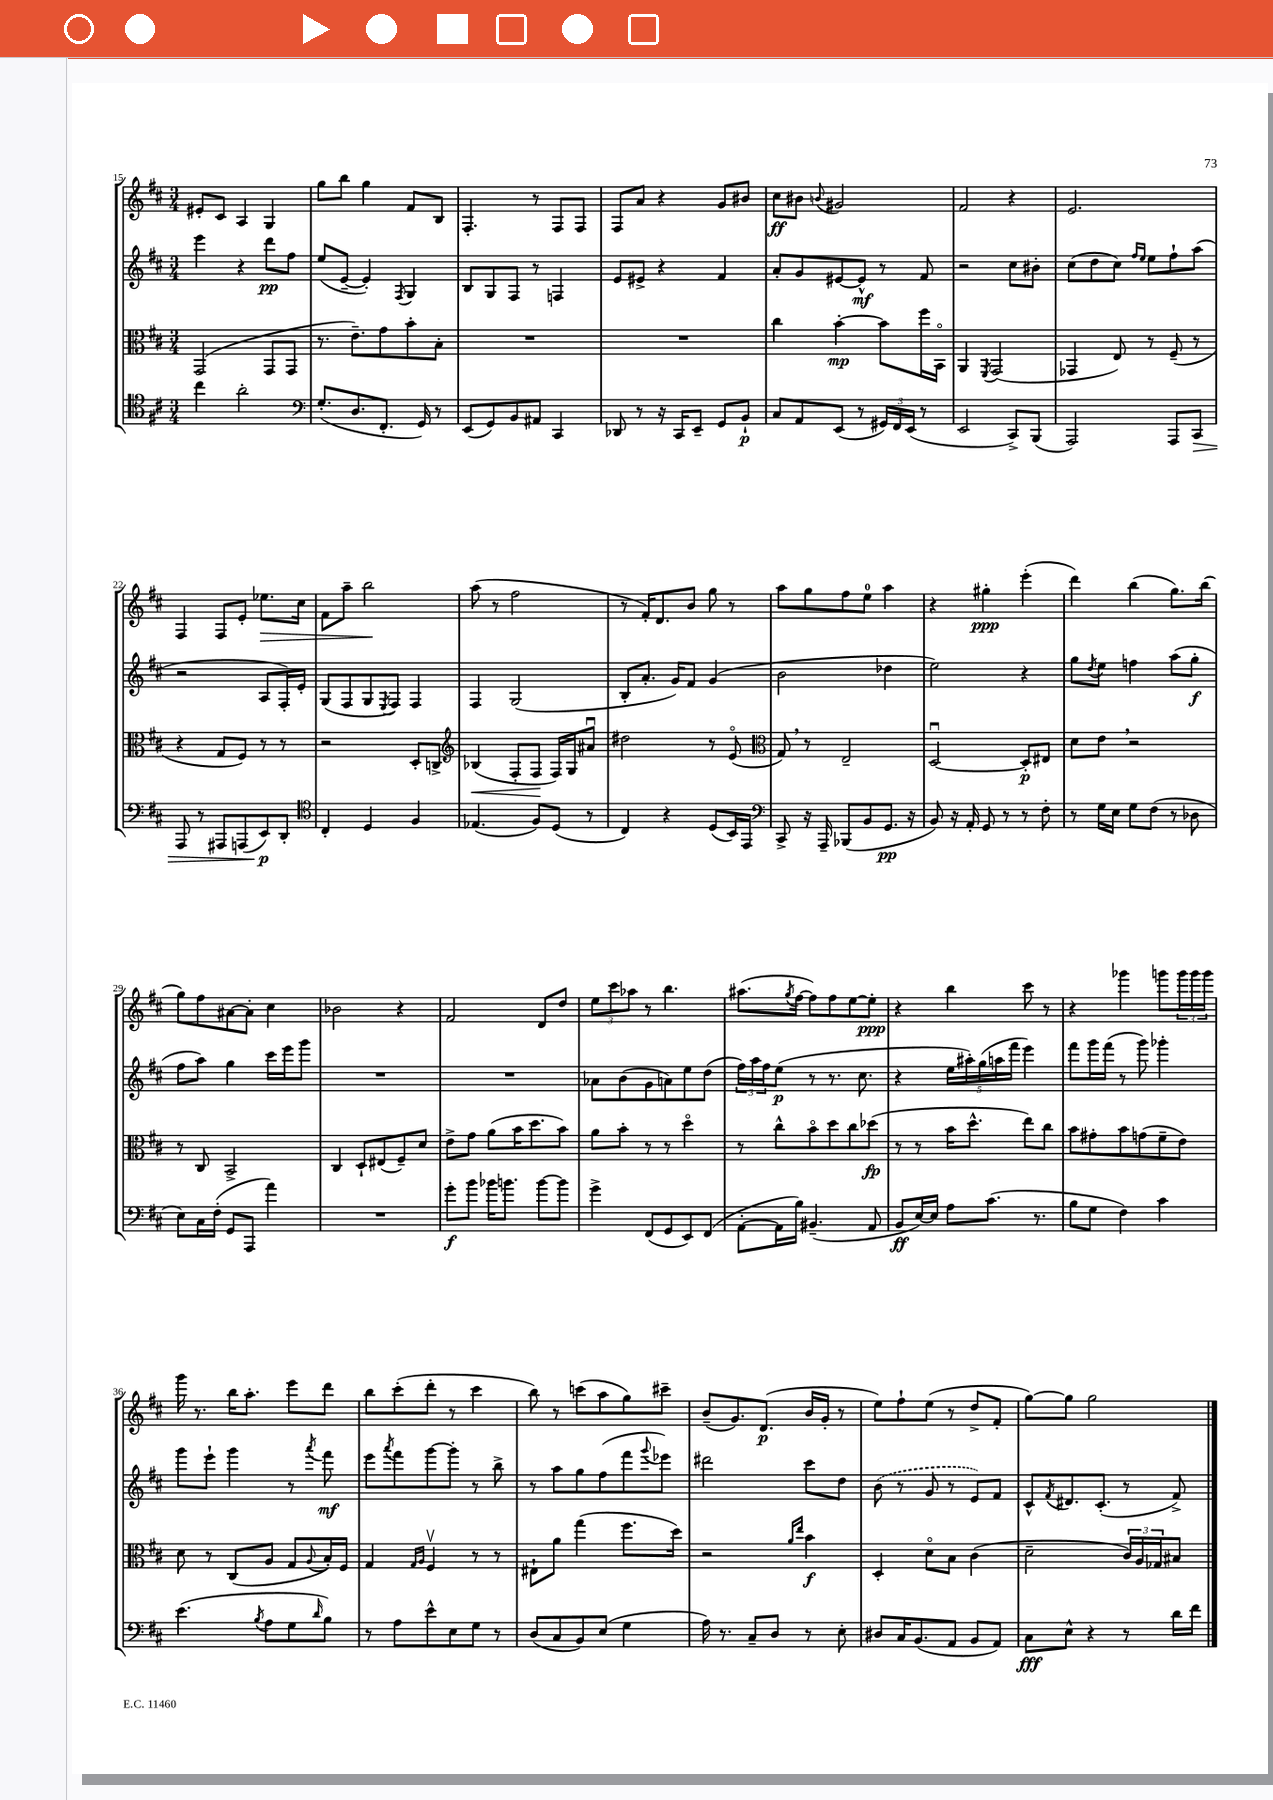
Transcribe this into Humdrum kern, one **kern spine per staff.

**kern	**kern	**kern	**kern
*staff4	*staff3	*staff2	*staff1
*clefC4	*clefC3	*clefG2	*clefG2
*k[f#c#]	*k[f#c#]	*k[f#c#]	*k[f#c#]
*M3/4	*M3/4	*M3/4	*M3/4
4cc#\	(2GG/	4eee\	8e#'/L
.	.	.	8c#/J
2a'\	.	4r	4A/
.	8GG/L	8ddd\L	4G/
.	8GG/J	8ff#\J	.
=	=	=	=
*clefF4	*	*	*
(8.G'/L	8.r	(8ee/L	8gg\L
.	.	[8e~/J	8bb\J
8.D/	8.e~\L)	.	.
.	.	4e'/])	4gg\
8.FF#'/J	8g\	.	.
.	.	8qF#/	.
.	8b'\	4G/	8f#/L
16GG/)	.	.	.
8r	8B'\J	.	8B/J
=	=	=	=
(8EE/L	2.r	8B/L	4.F#'/
8GG/)	.	8G/	.
8BB/	.	8F#/J	.
8AA#/J	.	8r	8r
4CC#/	.	4F/	8F#/L
.	.	.	8F#/J
=	=	=	=
8DD-/	2.r	8e/L	8F#/L
8r	.	8e#^/J	8a/J
16r	.	4r	4r
16CC#/LK	.	.	.
8EE~/J	.	.	.
8GG/L	.	4f#/	8g/L
8BB`/J	.	.	8b#/J
=	=	=	=
8C#/L	4cc#\	8a'/L	8cc#\L
8AA/	.	8g/	8b#\J
.	.	.	8qqb/
(8EE/J	[4b'\	[8e#/	2g#/
8r	.	8e#^^/]J	.
24GG#/LL)	8b\]L	8r	.
24FF#/	.	.	.
(24EE/JJ	.	.	.
8r	16ff#\L	8f#/	.
.	16BBo\JJ	.	.
=	=	=	=
2EE/	4AA/	2r	2f#/
.	8qFF#/	.	.
.	(2GG/	.	.
8CC#^/L)	.	8cc#\L	4r
(8BBB/J	.	8b#'\J	.
=	=	=	=
2AAA/)	4GG-/	(8cc#\L	2.e/
.	.	8dd\	.
.	8E/)	8cc#\J)	.
.	.	16qqff#/LL	.
.	.	16qqee/JJ	.
.	8r	8ee\L	.
8AAA/L	(8F#~/	8ff#`\	.
8CC#/J	8r	(8aa\J	.
=	=	=	=
8AAA/	4r	2r	4F#/
8r	.	.	.
8AAA#/L	8G/L	.	8F#/L
(8AAA/	8F#/J)	.	8e'/J
8EE/)	8r	8A/L	8.ee-\L
8DD'/J	8r	16F#'/L)	.
.	.	16e'/JJ	16cc#\Jk
=	=	=	=
*clefC4	*	*	*
4C#'/	2r	(8G/L	8f#\L
.	.	8F#/	8aa~\J
4D/	.	8G/	2bb\
.	.	8qE/	.
.	.	8F#/J)	.
4F#/	8D'/L	4F#/	.
.	8C^/J	.	.
=	=	=	=
*	*clefG2	*	*
(4.E-/	(4B-/	4F#/	(8aa\
.	.	.	8r
.	8F#'/L	(2G/	2ff#\
8F#/L)	8F#/J	.	.
(8D/J	16F#/LL)	.	.
.	16G/J	.	.
8r	8a#u/J	.	.
=	=	=	=
4C#/)	2dd#\	8B'/L	8r
.	.	8.a'/J	16f#'/LK)
.	.	.	8.d/
4r	.	.	.
.	.	16g/LK)	.
.	.	8f#/J	8b/J
(8D/L	8r	(4g/	8gg\
16BB/L)	(8eo/	.	8r
16EE/JJ	.	.	.
=	=	=	=
*clefF4	*clefC3	*	*
8CC#^/	8G/)	2b\	8aa\L
16r	8r	.	8gg\
16AAA~/	.	.	.
(8BBB-/L	2E~/	.	8ff#\
8BB/	.	.	8ee\J
8.GG/J	.	4dd-\	4aa\
16r	.	.	.
=	=	=	=
8BB/)	[2Du/	2ee\)	4r
16r	.	.	.
16AA'/	.	.	.
8GG/	.	.	4gg#'\
8r	.	.	.
8r	8D'/]L	4r	(4eee'\
8F#'\	8E#/J	.	.
=	=	=	=
8r	8d\L	8gg\L	4ddd\)
.	.	8qdd/	.
16G\LL	8e\J	8ee\J	.
16E\JJ	.	.	.
8G\L	2r	4ff\	(4bb\
(8F#\J	.	.	.
8r	.	(8aa\L	8.gg\L)
8D-\	.	8gg'\J	.
.	.	.	(16bb\Jk
=	=	=	=
8E\L)	8r	8ff#\L	8gg\L)
16C#\L	8C#/	8aa\J)	8ff#\
(16F#'\JJ	.	.	.
8GG/L	2BB^/	4gg\	[8a#\
8AAA/J	.	.	8a#'\]J
4a\)	.	16ccc#\LL	4cc#\
.	.	16eee\J	.
.	.	8ggg\J	.
=	=	=	=
2.r	4C#/	2.r	2b-\
.	8D`/L	.	.
.	(8E#/	.	.
.	8F#~/)	.	4r
.	8d/J	.	.
=	=	=	=
8g'\L	8e^\L	2.r	2f#/
8b\J	8g\J	.	.
16b-\LK	(8a\L	.	.
8.b\J	.	.	.
.	16b\K	.	.
.	8.dd\	.	.
[8b\L	.	.	8d/L
8b\]J	8b\J)	.	8dd/J
=	=	=	=
4g^\	8a\L	8a-\L	12ee\L
.	.	.	12ccc#\
.	8b'\J	(8b\	.
.	.	.	12aa-\J
(8FF#/L	8r	8g\	8r
8GG/	8r	8a\)	4.bb\
8EE/)	4ddo\	8ee\	.
(8FF#/J	.	(8dd\J	.
=	=	=	=
[8AA'\L	8r	24ff#\LL)	(8.aa#\L
.	.	24aa\	.
.	.	24ff#\J	.
16AA\]L	8cc#^^\L	(8ee\J	.
.	.	.	8qgg/
16B\JJ)	.	.	[16ff#\Jk
(4.BB#~/	8bo\	8r	8ff#\]L)
.	8dd\	8.r	8ff#\
.	8cc#\	.	[8ee\
.	.	8.cc#\	.
8AA/	(8dd-\J	.	8ee'\]J
=	=	=	=
8BB/L	8r	4r	4r
[16E/L)	8r	.	.
16E/]JJ	.	.	.
8A\L	16b\LK	20ee\LL	4bb\
.	.	20aa#'\)	.
.	8.dd^^\J	.	.
.	.	(20gg\	.
(8.c#\J	.	.	.
.	.	20aa\	.
.	.	20fff#\JJ	.
.	8ee\L)	4eee\)	8ccc#\
8.r	.	.	.
.	8cc#\J	.	8r
=	=	=	=
8B\L	8b\L	8fff#\L	4r
8G\J	8g#'\	16ggg\L	.
.	.	(16fff#\JJ	.
4F#\)	8b\	8r	4ggg-\
.	(8g\	8ggg\)	.
4c#\	8f#~\	4ggg-'\	8ggg\L
.	8e\J)	.	24ggg\L
.	.	.	24ggg\
.	.	.	24ggg\JJ
=	=	=	=
(4.e\	8d\	8ggg\L	16ggg\
.	.	.	8.r
.	8r	8eee`\J	.
.	(8C#/L	4ggg\	16bb\LK
.	.	.	8.aa'\J
8qB/	.	.	.
8A\L	8A/J	.	.
8G\	8G/L	8r	8eee\L
16qqd/	8qqA/	8qaaa/	.
8B\J)	16B'/L)	8fff#\	8ddd\J
.	16F#/JJ	.	.
=	=	=	=
8r	4G/	8eee\L	8bb\L
.	.	8qaaa/	.
8A\L	.	8fff#\	(8ccc#'\
.	16qqG/LL	.	.
.	16qqA/JJ	.	.
8e^^\	4F#v/	[8ggg\	8ddd'\J
8E\	.	8ggg'\]J	8r
8G\J	8r	8r	4ccc#\
8r	8r	8bb^\	.
=	=	=	=
(8D/L	8E#`\L	8r	8bb\)
8C#/	8a\J	8aa\L	8r
8BB/)	(4gg\	8gg\	(8ccc\L
(8E/J	.	(8ff#\	8aa\
4G\	8.ff#\L	8fff#\	8gg\)
.	.	8qqggg/	.
.	.	8eee-\J)	8ccc#~\J
.	16dd\Jk)	.	.
=	=	=	=
16A\)	2r	2ddd#\	(8b~/L
8.r	.	.	.
.	.	.	8.g/)
8C#~/L	.	.	.
.	.	.	(8.d/J
8D/J	.	.	.
.	16qqa/LL	.	.
.	16qqee/JJ	.	.
8r	4b\	8ccc#\L	16b/LL
.	.	.	16g'/JJ
8E'\	.	8dd\J	8r
=	=	=	=
8D#/L	4D'/	(8b\	8ee\L)
16C#/K	.	8r	8ff#`\
(8.BB/	.	.	.
.	8do\L	8g/	(8ee\J
8AA/J	8B\J	8r	8r
8BB/L	(4c#\	8e/L)	8dd^/L
8AA/J)	.	8f#/J	8f#'/J
=	=	=	=
8C#\L	2d~\	8c#^^/L	[8gg\L)
.	.	8qf#/	.
8E^^\J	.	8.d#/	8gg\]J
4r	.	.	2gg\
.	.	(8.c#'/J	.
8r	24c#/LL)	8r	.
.	24A/	.	.
.	24G-/J	.	.
16d\LL	8B#/J	8f#^/)	.
16f#\JJ	.	.	.
==	==	==	==
*-	*-	*-	*-
